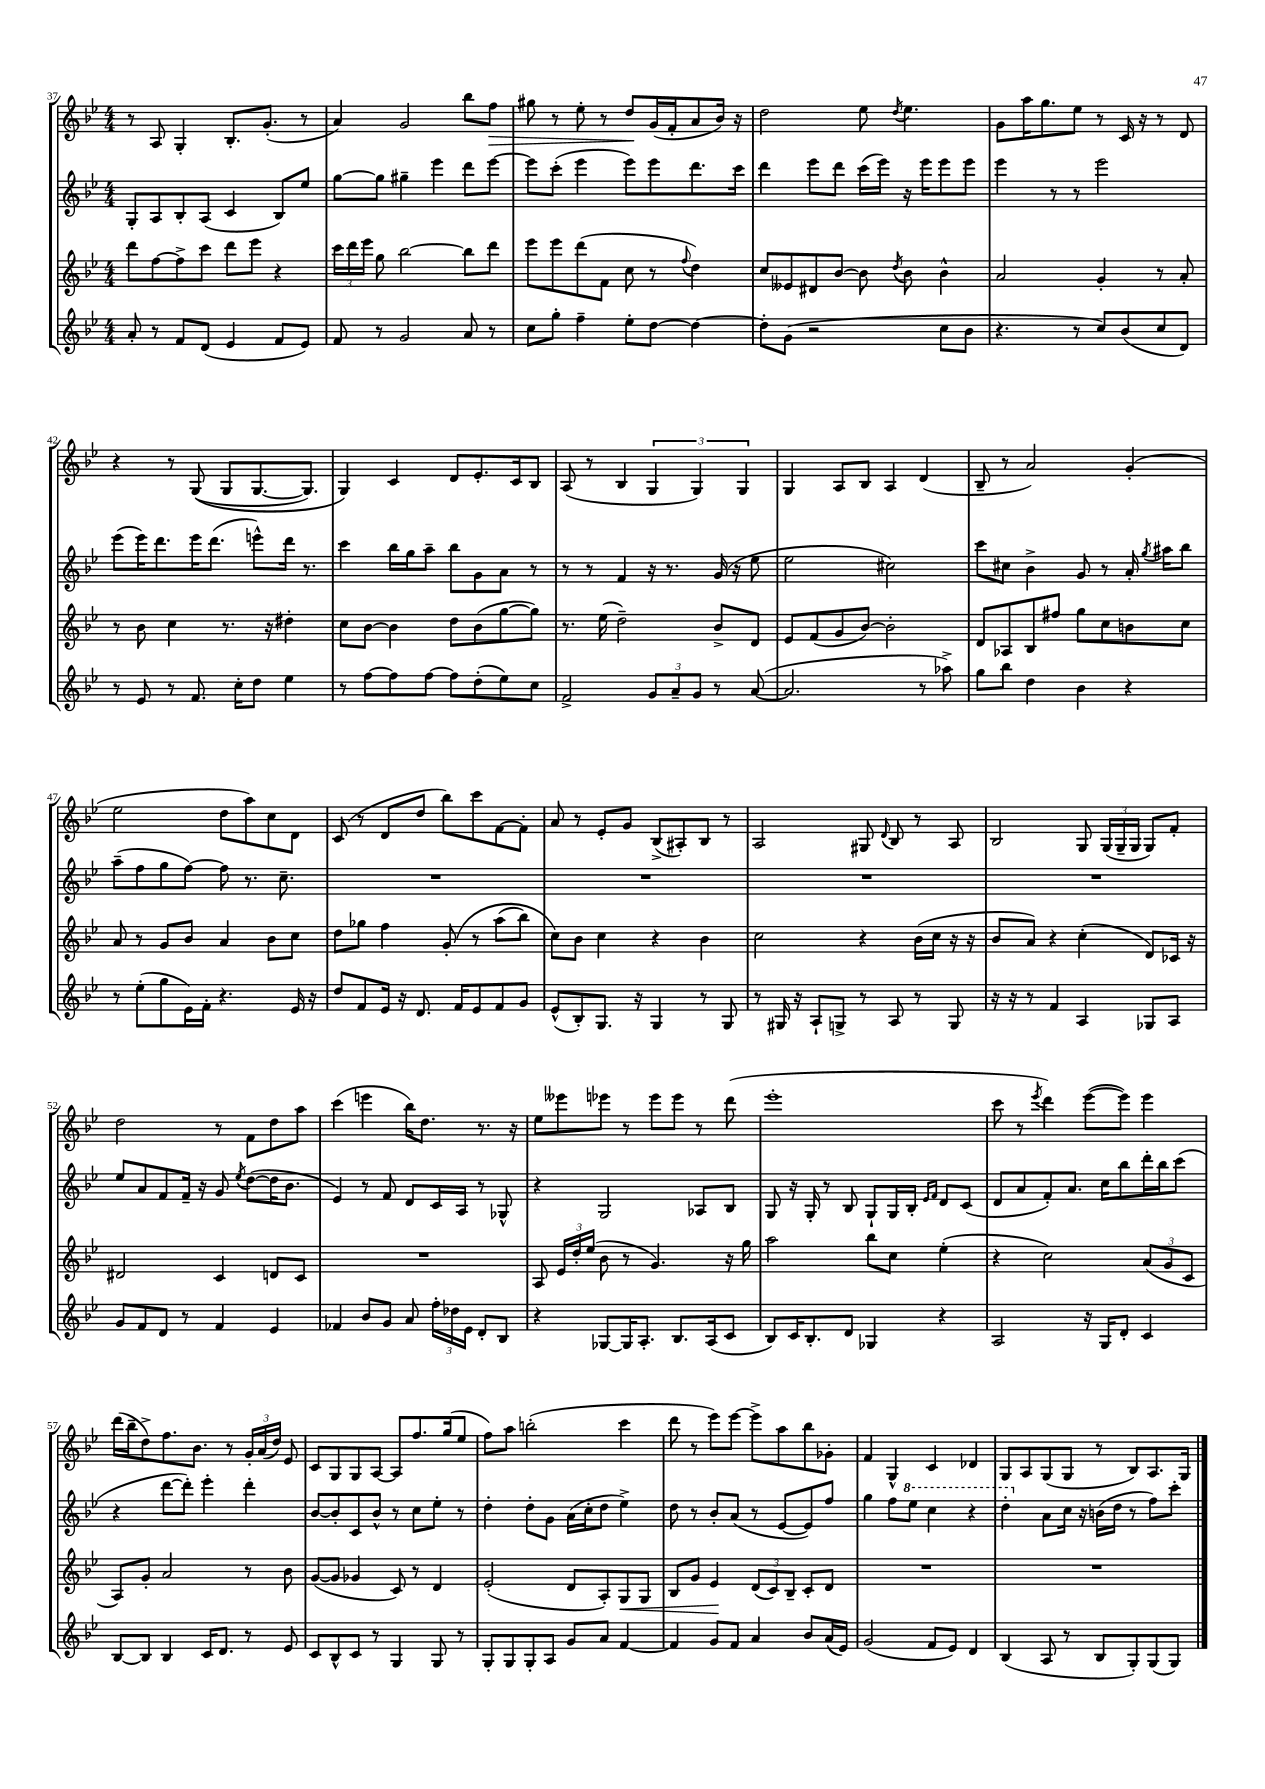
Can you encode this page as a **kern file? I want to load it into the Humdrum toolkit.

**kern	**kern	**kern	**kern
*staff4	*staff3	*staff2	*staff1
*clefG2	*clefG2	*clefG2	*clefG2
*k[b-e-]	*k[b-e-]	*k[b-e-]	*k[b-e-]
*M4/4	*M4/4	*M4/4	*M4/4
8a'	8ddd	8G'	8r
8r	[8ff	8A	8A
8f	8ff^]	8B-'	4G'
(8d	8ccc	(8A	.
4e-	8ddd	4c	8.B-'
.	8eee-	.	.
.	.	.	(8.g'
8f	4r	8B-)	.
8e-)	.	8ee-	8r
=	=	=	=
8f	24ccc	[8gg	4a)
.	24ddd	.	.
.	24eee-	.	.
8r	8gg	8gg]	.
2g	[2bb-	4gg#~	2g
.	.	4eee-	.
8a	8bb-]	8ddd	8bb-
8r	8ddd	[8eee-	8ff
=	=	=	=
8cc	8eee-	8eee-]	8gg#
8gg'	8eee-	(8ccc'	8r
4ff~	(8ddd	4eee-	8ee-'
.	8f	.	8r
8ee-'	8cc	8eee-)	8dd
[8dd	8r	8eee-	(16g
.	.	.	16f'
.	8qqff	.	.
4dd_	4dd)	8.ddd	8a
.	.	.	16b-)
.	.	16ccc	16r
=	=	=	=
8dd']	8cc	4ddd	2dd
(8g	8e--	.	.
2r	8d#	8eee-	.
.	[8b-	8ddd	.
.	8b-]	(16ccc	8ee-
.	.	16eee-)	.
.	8qdd	.	8qdd
.	8b-	16r	4.ee-
.	.	16eee-	.
8cc	4b-^^	8eee-	.
8b-	.	8eee-	.
=	=	=	=
4.r	2a	4eee-	8g
.	.	.	16aa
.	.	.	8.gg
.	.	8r	.
8r	.	8r	8ee-
8cc)	4g'	2eee-	8r
(8b-	.	.	16c
.	.	.	16r
8cc	8r	.	8r
8d)	8a'	.	8d
=	=	=	=
8r	8r	(8eee-	4r
8e-	8b-	16eee-)	.
.	.	8.ddd	.
8r	4cc	.	8r
8.f	.	16eee-	&((8G
.	.	(8.ddd	.
.	8.r	.	8G
16cc'	.	.	.
8dd	.	8eee^^)	[8.G
.	16r	.	.
4ee-	4dd#'	16ddd	.
.	.	8.r	8.G])
=	=	=	=
8r	8cc	4ccc	4G&)
[8ff	[8b-	.	.
8ff]	4b-]	16bb-	4c
.	.	16gg	.
[8ff	.	8aa~	.
8ff]	8dd	8bb-	8d
(8dd'	(8b-	8g	8.e-'
8ee-)	[8gg	8a	.
.	.	.	16c
8cc	8gg])	8r	8B-
=	=	=	=
2f^	8.r	8r	(8A
.	.	8r	8r
.	(16ee-	.	.
.	2dd~)	4f	4B-
12g	.	16r	6G
.	.	8.r	.
12a~	.	.	.
12g	.	.	6G)
8r	8b-^	(16g	.
.	.	16r	.
.	.	.	6G
([8a	8d	8ee-	.
=	=	=	=
2.a]	8e-	2ee-	4G
.	(8f	.	.
.	8g	.	8A
.	[8b-)	.	8B-
.	2b-']	2cc#)	4A
8r	.	.	(4d
8aa-^)	.	.	.
=	=	=	=
8gg	8d	8ccc	8B-~
8bb-	8A-	8cc#	8r
4dd	8B-	4b-^	2a)
.	8ff#	.	.
4b-	8gg	8g	.
.	8cc	8r	.
4r	8b	16a'	(4g'
.	.	8qgg	.
.	.	16aa#	.
.	8cc	8bb-	.
=	=	=	=
8r	8a	(8aa~	2ee-
(8ee-'	8r	8ff	.
8gg	8g	8gg	.
16e-)	8b-	[8ff)	.
16f'	.	.	.
4.r	4a	8ff]	8dd
.	.	8.r	8aa)
.	8b-	.	8cc
.	.	8.cc~	.
16e-	8cc	.	8d
16r	.	.	.
=	=	=	=
8dd	8dd	1r	(8c
8f	8gg-	.	8r
16e-	4ff	.	8d
16r	.	.	.
8.d	.	.	8dd
.	&(8g'	.	8bb-)
16f	.	.	.
8e-	8r	.	8ccc
8f	(8aa	.	[8f
8g	8bb-)	.	8f']
=	=	=	=
(8e-^^	8cc&)	1r	8a
8B-')	8b-	.	8r
8.G	4cc	.	8e-'
.	.	.	8g
16r	.	.	.
4G	4r	.	(8B-^
.	.	.	8A#')
8r	4b-	.	8B-
8G	.	.	8r
=	=	=	=
8r	2cc	1r	2A
16G#	.	.	.
16r	.	.	.
8A`	.	.	.
8G^	.	.	.
8r	4r	.	8G#
.	.	.	8qqd
8A	.	.	8B-
8r	(16b-	.	8r
.	16cc	.	.
8G	16r	.	8A
.	16r	.	.
=	=	=	=
16r	8b-	1r	2B-
16r	.	.	.
8r	8a)	.	.
4f	4r	.	.
4A	(4cc'	.	8G
.	.	.	(24G
.	.	.	24G~
.	.	.	24G
8G-	8d)	.	8G)
8A	16c-	.	8f'
.	16r	.	.
=	=	=	=
8g	2d#	8ee-	2dd
8f	.	8a	.
8d	.	8f	.
8r	.	16f~	.
.	.	16r	.
4f	4c	8g	8r
.	.	8qee-	.
.	.	([8dd	8f
4e-	8d	16dd]	8dd
.	.	8.b-	.
.	8c	.	8aa
=	=	=	=
4f-	1r	4e-)	(4ccc
8b-	.	8r	4eee
8g	.	8f	.
8a	.	8d	16bb-)
.	.	.	8.dd
24ff'	.	16c	.
24dd-	.	.	.
.	.	16A	.
24e-	.	.	.
8d'	.	8r	8.r
8B-	.	8G-^^	.
.	.	.	16r
=	=	=	=
4r	8A	4r	8ee-
.	24e-	.	8eee--
.	24dd'	.	.
.	(24ee-	.	.
[8G-	8b-	2G	8eee-
16G-]	8r	.	8r
8.A'	.	.	.
.	4.g)	.	8eee-
8.B-	.	.	8eee-
.	.	8A-	8r
(16A	.	.	.
8c	16r	8B-	(8ddd
.	16gg	.	.
=	=	=	=
8B-)	2aa	8G	1eee-'
16c	.	16r	.
8.B-'	.	16G'	.
.	.	8r	.
8d	.	8B-	.
4G-	8bb-	8G`	.
.	8cc	16G	.
.	.	16B-'	.
.	.	16qqe-	.
.	.	16qqf	.
4r	(4ee-'	8d	.
.	.	(8c	.
=	=	=	=
2A	4r	8d	8ccc
.	.	8a	8r
.	.	.	8qeee-
.	2cc)	8f')	4ddd)
.	.	8.a	.
16r	.	.	([8eee-
16G	.	16cc	.
8d'	.	8bb-	8eee-])
4c	(12a	16ddd'	4eee-
.	.	16bb-	.
.	12g	.	.
.	.	(8ccc	.
.	12c	.	.
=	=	=	=
[8B-	8A)	4r	(16ddd
.	.	.	16bb-~
8B-]	8g'	.	8dd^)
4B-	2a	[8ddd	8.ff
.	.	8ddd'])	.
.	.	.	8.b-
16c	.	4eee-'	.
8.d	.	.	.
.	.	.	8r
8r	8r	4ddd'	24g'
.	.	.	(24a
.	.	.	24dd)
8e-	8b-	.	8e-
=	=	=	=
8c	([8g	[8b-	8c
8B-^^	8g]	8b-']	8G
8c	4g-	8c	8G
8r	.	8b-^^	[8A
4G	8c)	8r	8A]
.	8r	8cc	8.ff
8G	4d	8ee-'	.
.	.	.	(16gg
8r	.	8r	8ee-
=	=	=	=
8G'	(2e-'	4dd'	8ff)
8G	.	.	8aa
8G'	.	8dd'	(2bb'
8A	.	8g	.
8g	8d	(16a	.
.	.	16cc'	.
8a	8A')	8dd	.
[4f	8G	4ee-^)	4ccc
.	8G	.	.
=	=	=	=
4f]	8B-	8dd	8ddd
.	8g	8r	8r
8g	4e-	8b-'	8eee-)
8f	.	(8a	[8eee-
4a	(12d	8r	8eee-^]
.	12c)	.	.
.	.	[8e-	8aa
.	12B-~	.	.
8b-	8c'	8e-])	8bb-
(16a	8d	8ff	8g-'
16e-)	.	.	.
=	=	=	=
(2g	1r	4gg	4f
.	.	8ff	4G^^
.	.	8eee-	.
8f	.	4ccc	4c
8e-)	.	.	.
4d	.	4r	4d-
=	=	=	=
(4B-	1r	4ddd'	8G
.	.	.	8A
8A	.	8a	(8G
8r	.	16cc	8G
.	.	16r	.
8B-	.	(16b	8r
.	.	16dd	.
8G')	.	8r	8B-)
(8G	.	8ff)	8.A
8G)	.	8ccc'	.
.	.	.	16G
==	==	==	==
*-	*-	*-	*-
